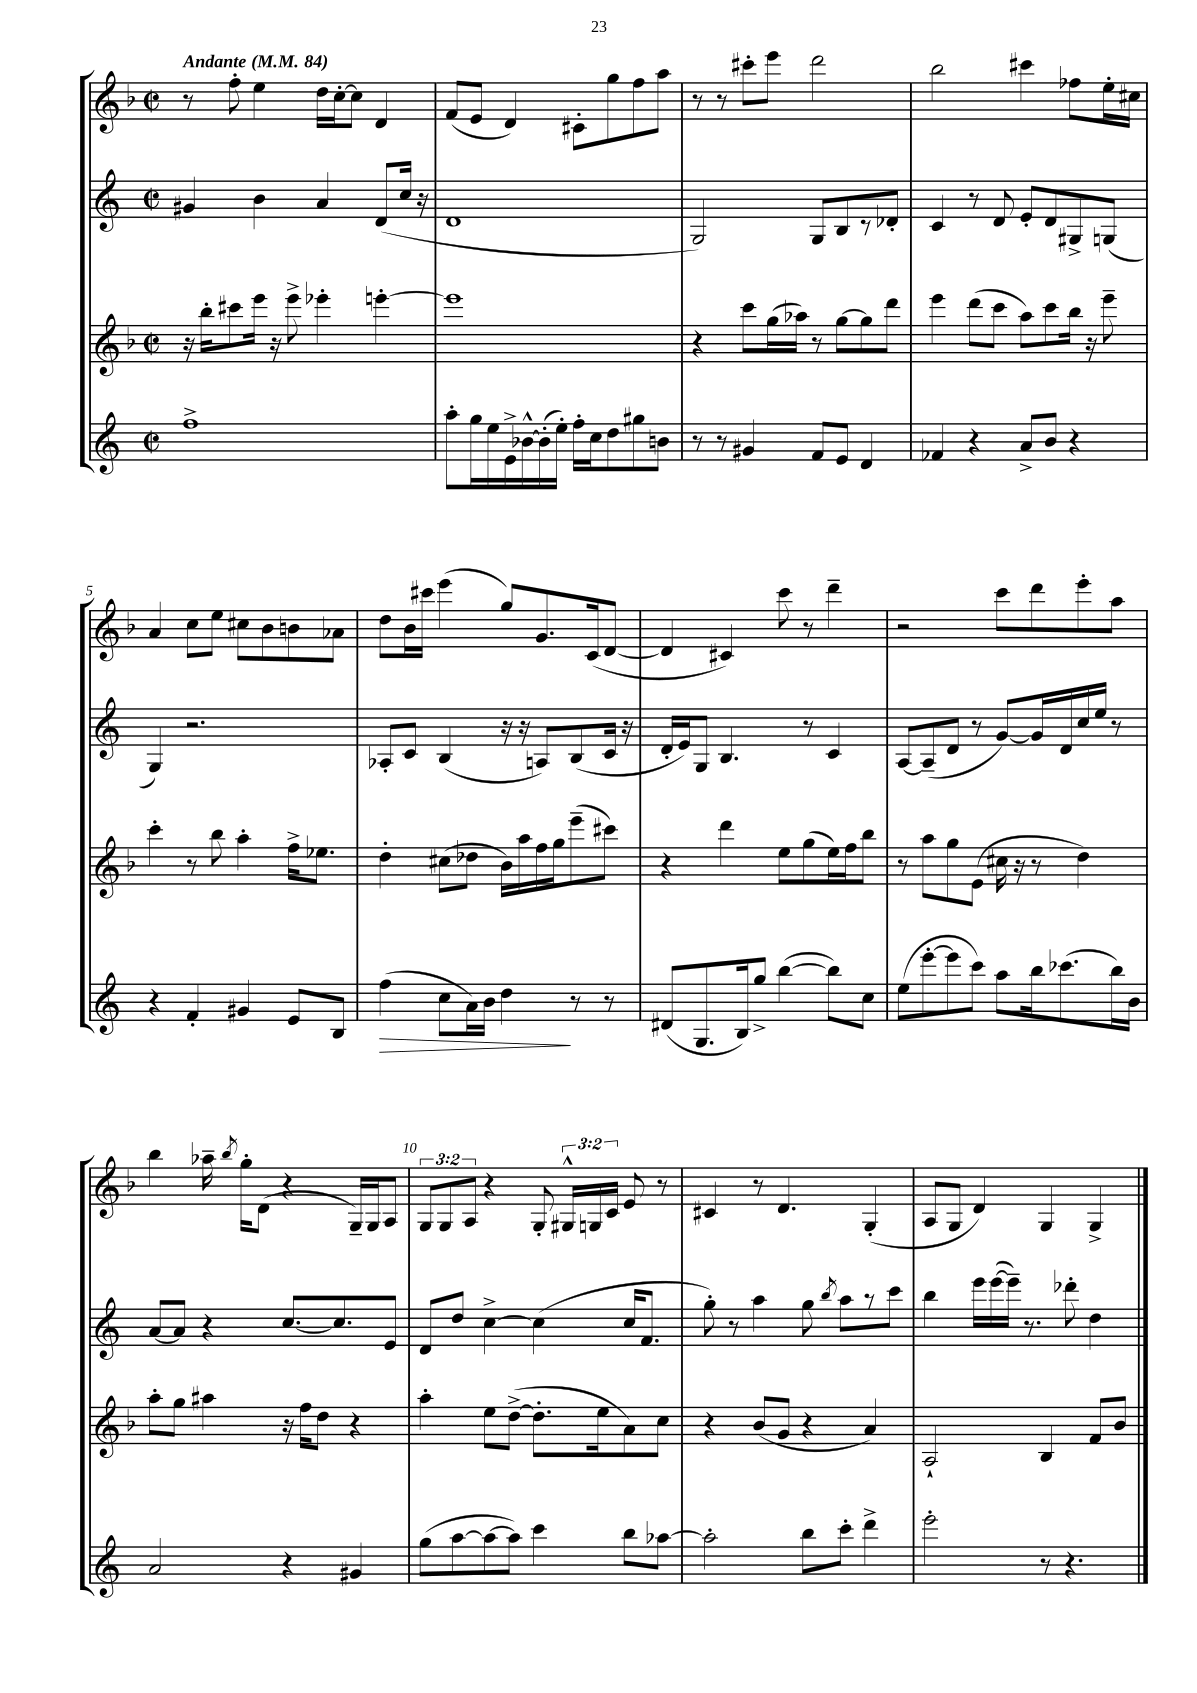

**kern	**kern	**kern	**kern
*staff4	*staff3	*staff2	*staff1
*clefG2	*clefG2	*clefG2	*clefG2
*k[]	*k[b-]	*k[]	*k[b-]
*M2/2	*M2/2	*M2/2	*M2/2
*met(c|)	*met(c|)	*met(c|)	*met(c|)
*MM84	*MM84	*MM84	*MM84
1ff^	16r	4g#	8r
.	16bb-'	.	.
.	8ccc#	.	8ff'
.	16eee	4b	4ee
.	16r	.	.
.	8eee^	.	.
.	4eee-'	4a	16dd
.	.	.	[16cc'
.	.	.	8cc]
.	[4eee'	(8d	4d
.	.	16cc	.
.	.	16r	.
=	=	=	=
8aa'	1eee]	1d	(8f
16gg	.	.	8e
16ee	.	.	.
16e^	.	.	4d)
[16b-^^	.	.	.
(16b-']	.	.	.
16ee')	.	.	.
16ff'	.	.	8c#'
16cc	.	.	.
8dd	.	.	8gg
8gg#	.	.	8ff
8b	.	.	8aa
=	=	=	=
8r	4r	2G)	8r
8r	.	.	8r
4g#	8ccc	.	8ccc#'
.	(16gg	.	8eee
.	16aa-)	.	.
8f	8r	8G	2ddd
8e	[8gg	8B	.
4d	8gg]	8r	.
.	8ddd	8d-'	.
=	=	=	=
4f-	4eee	4c	2bb-
4r	(8ddd	8r	.
.	8ccc	8d	.
8a^	8aa)	8e'	4ccc#
8b	8ccc	8d	.
4r	16bb-	8G#^	8ff-
.	16r	.	.
.	8eee~	(8G	16ee'
.	.	.	16cc#
=	=	=	=
4r	4ccc'	4G)	4a
4f'	8r	2.r	8cc
.	8bb-	.	8ee
4g#	4aa'	.	8cc#
.	.	.	8b-
8e	16ff^	.	8b
.	8.ee-	.	.
8B	.	.	8a-
=	=	=	=
(4ff	4dd'	8A-'	8dd
.	.	8c	16b-
.	.	.	16ccc#
8cc	(8cc#	(4B	(4eee
16a)	8dd-	.	.
16b	.	.	.
4dd	16b-)	16r	8gg)
.	16aa	16r	.
.	16ff	8A)	8.g
.	16gg	.	.
8r	(8eee~	(8B	.
.	.	.	(16c
8r	8ccc#)	16c	[8d
.	.	16r	.
=	=	=	=
(8d#	4r	16d'	4d]
.	.	16e)	.
8.G	.	8G	.
.	4ddd	4.B	4c#)
16B)	.	.	.
8gg^	.	.	.
([4bb	8ee	.	8ccc
.	(8gg	8r	8r
8bb])	16ee)	4c	4ddd~
.	16ff	.	.
8cc	8bb-	.	.
=	=	=	=
(8ee	8r	[8A	2r
[8eee'	8aa	(8A~]	.
8eee]	8gg	8d	.
8ccc)	(8e	8r	.
8aa	16cc#	[8g)	8ccc
.	16r	.	.
16bb	8r	16g]	8ddd
(8.ccc-	.	16d	.
.	4dd)	16cc	8eee'
.	.	16ee	.
16bb)	.	8r	8aa
16b	.	.	.
=	=	=	=
2a	8aa'	[8a	4bb-
.	8gg	8a]	.
.	4aa#	4r	16aa-~
.	.	.	8qbb-
.	.	.	16gg'
.	.	.	(8d
4r	16r	[8.cc	4r
.	16ff	.	.
.	8dd	.	.
.	.	8.cc]	.
4g#	4r	.	16G~)
.	.	.	16G
.	.	8e	8A
=	=	=	=
(8gg	4aa'	8d	12G
.	.	.	12G
[8aa	.	8dd	.
.	.	.	12A
8aa_	8ee	[4cc^	4r
8aa])	([8dd^	.	.
4ccc	8.dd']	(4cc]	8G'
.	.	.	24G#^^
.	.	.	24G
.	16ee	.	.
.	.	.	24c
8bb	8a)	16cc	8e
.	.	8.f	.
[8aa-	8cc	.	8r
=	=	=	=
2aa-']	4r	8gg')	4c#
.	.	8r	.
.	(8b-	4aa	8r
.	8g	.	4.d
8bb	4r	8gg	.
.	.	8qbb	.
8ccc'	.	8aa	.
4ddd^	4a)	8r	(4G'
.	.	8ccc	.
=	=	=	=
2eee'	2A`	4bb	8A
.	.	.	8G
.	.	16eee	4d)
.	.	([16eee	.
.	.	16eee~])	.
.	.	8.r	.
8r	4B-	.	4G
4.r	.	8ddd-'	.
.	8f	4dd	4G^
.	8b-	.	.
==	==	==	==
*-	*-	*-	*-
